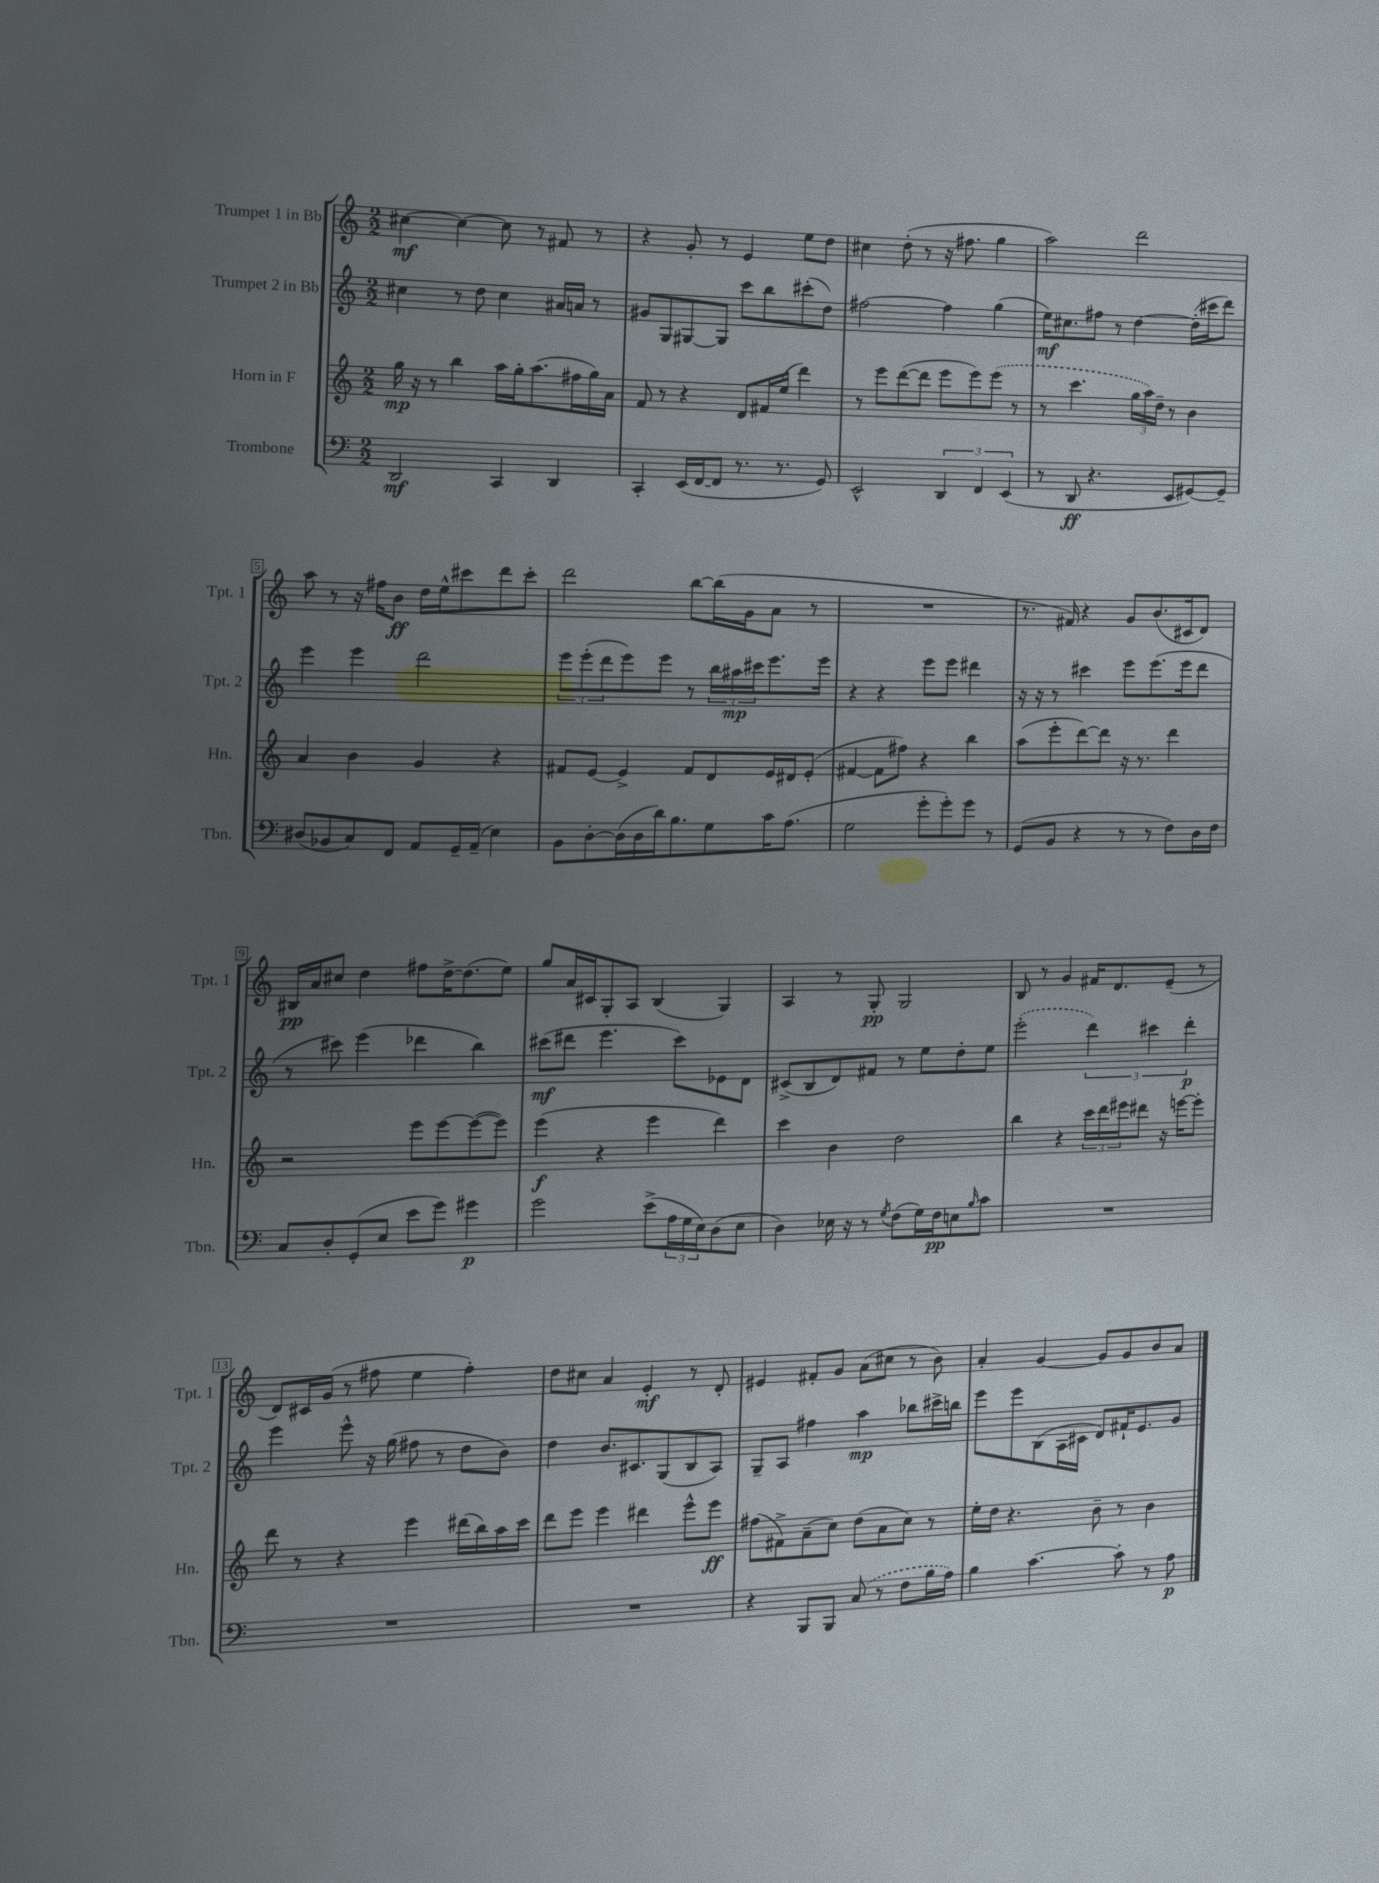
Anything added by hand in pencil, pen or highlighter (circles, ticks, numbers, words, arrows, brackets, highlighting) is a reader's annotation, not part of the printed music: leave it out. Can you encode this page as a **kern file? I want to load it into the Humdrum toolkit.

**kern	**dynam	**kern	**dynam	**kern	**dynam	**kern	**dynam
*part4	*part4	*part3	*part3	*part2	*part2	*part1	*part1
*staff4	*staff4	*staff3	*staff3	*staff2	*staff2	*staff1	*staff1
*I"Trombone	*	*I"Horn in F	*	*I"Trumpet 2 in Bb	*	*I"Trumpet 1 in Bb	*
*I'Tbn.	*	*I'Hn.	*	*I'Tpt. 2	*	*I'Tpt. 1	*
*clefF4	*	*clefG2	*	*clefG2	*	*clefG2	*
*k[]	*	*k[]	*	*k[]	*	*k[]	*
*M2/2	*	*M2/2	*	*M2/2	*	*M2/2	*
=1	=1	=1	=1	=1	=1	=1	=1
2DD/	mf	16gg\	mp	4cc#X\	.	[4cc#X\	mf
.	.	16r	.	.	.	.	.
.	.	8r	.	.	.	.	.
.	.	4bb\	.	8r	.	4cc#\_	.
.	.	.	.	8dd\	.	.	.
4CC/	.	16aa\LL	.	4cc#\	.	8cc#\]	.
.	.	16gg'\J	.	.	.	.	.
.	.	(8.aa\	.	.	.	8r	.
4DD/	.	.	.	16a#X/LL	.	8f#X/	.
.	.	16ff#X\L	.	16an/JJ	.	.	.
.	.	16gg\)	.	8r	.	8r	.
.	.	16a\JJ	.	.	.	.	.
=2	=2	=2	=2	=2	=2	=2	=2
4CC'/	.	8f/	.	8g#X/L	.	4r	.
.	.	8r	.	8G/	.	.	.
(16EE/LL	.	4r	.	[8G#X/	.	8g'/	.
[16FF/J	.	.	.	.	.	.	.
8FF/J]	.	.	.	8G#/J]	.	8r	.
8.r	.	8d/L	.	8ccc\L	.	4e/	.
.	.	16f#X/L	.	8bb\	.	.	.
8.r	.	(16ee/JJ	.	.	.	.	.
.	.	4ddd\)	.	(8ccc#X'\	.	8ee\L	.
8GG/)	.	.	.	8dd\J)	.	8dd\J	.
=3	=3	=3	=3	=3	=3	=3	=3
2EE^^/	.	8r	.	[2ff#X\	.	4cc#X\	.
.	.	8eee\L	.	.	.	.	.
.	.	([8ddd\	.	.	.	(8dd'\	.
.	.	8ddd\J]	.	.	.	8r	.
6DD/	.	8eee\L	.	4ff#\]	.	16r	.
.	.	.	.	.	.	8.ff#X\	.
.	.	8eee\)	.	.	.	.	.
6FF/	.	.	.	.	.	.	.
.	.	(8eee\J	.	(4gg\	.	4gg\	.
(6EE/	.	.	.	.	.	.	.
.	.	8r	.	.	.	.	.
=4	=4	=4	=4	=4	=4	=4	=4
8r	.	8r	.	16ee\KL)	mf	2aa\)	.
.	.	.	.	8.cc#X\	.	.	.
8DD/	ff	4.ccc\	.	.	.	.	.
4.r	.	.	.	8ff#X\J	.	.	.
.	.	.	.	8r	.	.	.
.	.	24gg\LL	.	[4dd\	.	2ddd\	.
.	.	24aa\)	.	.	.	.	.
.	.	24dd~\JJ	.	.	.	.	.
8EE/L	.	8r	.	.	.	.	.
[8GG#X/)	.	4b\	.	(16dd'\LL]	.	.	.
.	.	.	.	16ccc#X\J	.	.	.
8GG#~/J]	.	.	.	8ddd\J)	.	.	.
!!LO:LB:g=z
=5	=5	=5	=5	=5	=5	=5	=5
(8D#X/L	.	4a/	.	4eee\	.	8aa\	.
8BB-X/	.	.	.	.	.	8r	.
8C/)	.	4b\	.	4eee\	.	16r	.
.	.	.	.	.	.	16ff#X\KL	.
8FF/J	.	.	.	.	.	8b\J	ff
8AA/L	.	4g/	.	2ddd\	.	16dd\LL	.
.	.	.	.	.	.	16ee^^\J	.
16GG~/L	.	.	.	.	.	8ccc#X\	.
(16AA~/JJ	.	.	.	.	.	.	.
4E\)	.	4r	.	.	.	8ddd\	.
.	.	.	.	.	.	8ccc#'\J	.
=6	=6	=6	=6	=6	=6	=6	=6
8BB\L	.	8f#X/L	.	12eee\L	.	2ddd\	.
.	.	.	.	(12eee'\	.	.	.
[8D'\	.	[8e/J	.	.	.	.	.
.	.	.	.	12ddd\	.	.	.
(16D\L]	.	4e^/]	.	8eee\)	.	.	.
16D\	.	.	.	.	.	.	.
16d\J)	.	.	.	8eee\J	.	.	.
8.B\	.	.	.	.	.	.	.
.	.	8f#/L	.	8r	.	[8bb\L	.
8G\	.	8d/	.	24bb\LL	.	(16bb\L]	.
.	.	.	.	24aa#X\	mp	.	.
.	.	.	.	.	.	16g\J	.
.	.	.	.	24ccc#X\J	.	.	.
16c\K	.	16e/L	.	8.eee\	.	8a\J	.
(8.A\J	.	16d#X/J	.	.	.	.	.
.	.	(8e'/J	.	.	.	8r	.
.	.	.	.	16eee\Jk	.	.	.
=7	=7	=7	=7	=7	=7	=7	=7
2G\	.	[4f#X/	.	4r	.	1r	.
.	.	8f#\L]	.	4r	.	.	.
.	.	8ff#X\J)	.	.	.	.	.
8g'\L	.	4r	.	8eee\L	.	.	.
8g'\)	.	.	.	8eee\J	.	.	.
8g\J	.	4bb\	.	4ddd#X\	.	.	.
8r	.	.	.	.	.	.	.
=8	=8	=8	=8	=8	=8	=8	=8
(8GG/L	.	(8aa\L	.	16r	.	8.r	.
.	.	.	.	16r	.	.	.
8BB/J	.	8eee'\	.	8r	.	.	.
.	.	.	.	.	.	16f#X/)	.
4r	.	[8ddd\)	.	4ccc#X\	.	4r	.
.	.	8ddd\J]	.	.	.	.	.
8r	.	16r	.	8eee\L	.	8g/L	.
.	.	8.r	.	.	.	.	.
8r	.	.	.	(8.eee\	.	(8.b/	.
8F\L)	.	4ddd\	.	.	.	.	.
.	.	.	.	16eee\k	.	16c#X/k	.
16D\L	.	.	.	8ddd\J	.	8d/J)	.
16F\JJ	.	.	.	.	.	.	.
!!LO:LB:g=z
=9	=9	=9	=9	=9	=9	=9	=9
8C/L	.	2r	.	8r	.	16B#X/LL	pp
.	.	.	.	.	.	16a/J	.
8D'/	.	.	.	8ccc#X\)	.	8cc#X/J	.
(8GG'/	.	.	.	(4eee\	.	4dd\	.
8E/J	.	.	.	.	.	.	.
8e\L	.	8eee\L	.	4ddd-X\	.	8ff#X\L	.
8g\J)	.	[8eee\	.	.	.	[16dd^\K	.
.	.	.	.	.	.	(8.dd\]	.
4g#X\	p	(8eee\_	.	4bb\)	.	.	.
.	.	8eee\J])	.	.	.	8ee\J)	.
=10	=10	=10	=10	=10	=10	=10	=10
2g\	.	(4eee\	f	(8ccc#X\L	mf	8gg/L	.
.	.	.	.	8ddd#X\J	.	16a/L	.
.	.	.	.	.	.	16c#X/J	.
.	.	4r	.	4.eee\	.	8G'/	.
.	.	.	.	.	.	8A/J	.
(8e^\L	.	4eee\	.	.	.	(4B/	.
24A\L	.	.	.	8ccc#\L)	.	.	.
24G\	.	.	.	.	.	.	.
24E\J)	.	.	.	.	.	.	.
(8D\	.	4ddd\)	.	8e-X\	.	4G/)	.
8E\J	.	.	.	8d\J	.	.	.
=11	=11	=11	=11	=11	=11	=11	=11
4D\)	.	4ccc\	.	(8c#X^/L	.	4A/	.
.	.	.	.	8B/	.	.	.
16E-X\	.	4b\	.	8d/)	.	8r	.
16r	.	.	.	.	.	.	.
8r	.	.	.	8f#X/J	.	8G'/	pp
8qG/	.	.	.	.	.	.	.
(8F\L	.	2dd\	.	8r	.	2G/	.
16G\L)	.	.	.	8ee\L	.	.	.
16F\J	pp	.	.	.	.	.	.
8En\	.	.	.	8dd'\	.	.	.
16qqB/	.	.	.	.	.	.	.
8c\J	.	.	.	8ee\J	.	.	.
=12	=12	=12	=12	=12	=12	=12	=12
1r	.	4bb\	.	(2eee'\	.	8B/	.
.	.	.	.	.	.	8r	.
.	.	4r	.	.	.	4g/	.
.	.	24ccc\LL	.	6ddd\)	.	16f#X/KL	.
.	.	24ddd\	.	.	.	.	.
.	.	.	.	.	.	8.d/	.
.	.	24eee#X\J	.	.	.	.	.
.	.	8ddd#X\J	.	.	.	.	.
.	.	.	.	6ccc#X\	.	.	.
.	.	16r	.	.	.	(8e~/J	.
.	.	[16eeen\KL	.	.	.	.	.
.	.	.	.	6ddd'\	p	.	.
.	.	8eee'\J]	.	.	.	8r	.
!!LO:LB:g=z
=13	=13	=13	=13	=13	=13	=13	=13
1r	.	8ddd\	.	4eee\	.	8d/L)	.
.	.	8r	.	.	.	16c#X/L	.
.	.	.	.	.	.	(16g/JJ	.
.	.	4r	.	8eee^^\	.	8r	.
.	.	.	.	16r	.	8ff#X\	.
.	.	.	.	(16gg\	.	.	.
.	.	4eee\	.	8ff#X\	.	4ee\	.
.	.	.	.	8r	.	.	.
.	.	(16ddd#X\LL	.	8dd\L	.	4ff#'\)	.
.	.	16bb\)	.	.	.	.	.
.	.	16aa\	.	8b\J)	.	.	.
.	.	16ccc\JJ	.	.	.	.	.
=14	=14	=14	=14	=14	=14	=14	=14
1r	.	8ddd\L	.	4dd\	.	8dd\L	.
.	.	8eee\J	.	.	.	8cc#X\J	.
.	.	4eee\	.	8.b/L	.	4a/	.
.	.	.	.	8.c#X/	.	.	.
.	.	4ddd#X\	.	.	.	4e'/	mf
.	.	.	.	(8G/	.	.	.
.	.	8eee^^\L	.	8B/	.	8r	.
.	.	8eee\J	ff	8A/J)	.	8d'/	.
=15	=15	=15	=15	=15	=15	=15	=15
4r	.	(8ff#X\L	.	8G~/L	.	4e#X/	.
.	.	8f#X^\)	.	8A/J	.	.	.
8BBB/L	.	(8a~\	.	4ff#X\	.	8f#X'/L	.
8BBB/J	.	8cc\J)	.	.	.	8g/J	.
(8C/	.	(8dd\L	.	4aa\	mp	(8a\L	.
8r	.	8a\	.	.	.	8cc#X\J	.
8F\L	.	8cc\J)	.	8bb-X\L	.	8r	.
16B\L	.	8r	.	16ccc#X^\L	.	8b\)	.
16A\JJ)	.	.	.	16bbn\JJ	.	.	.
=16	=16	=16	=16	=16	=16	=16	=16
4B\	.	16ee'\LL	.	8eee\L	.	4a'/	.
.	.	16dd\JJ	.	.	.	.	.
.	.	4.r	.	8eee\	.	.	.
[4.c\	.	.	.	(8B\	.	[4g/	.
.	.	.	.	16A\L	.	.	.
.	.	.	.	16c#X\JJ	.	.	.
.	.	8b~\	.	8d/L)	.	8g/L]	.
8c'\]	.	8r	.	16f#X`/K	.	8g/	.
.	.	.	.	8.e/	.	.	.
8r	.	4b\	.	.	.	8b/	.
8A\	p	.	.	8g/J	.	8a/J	.
==	==	==	==	==	==	==	==
*-	*-	*-	*-	*-	*-	*-	*-
